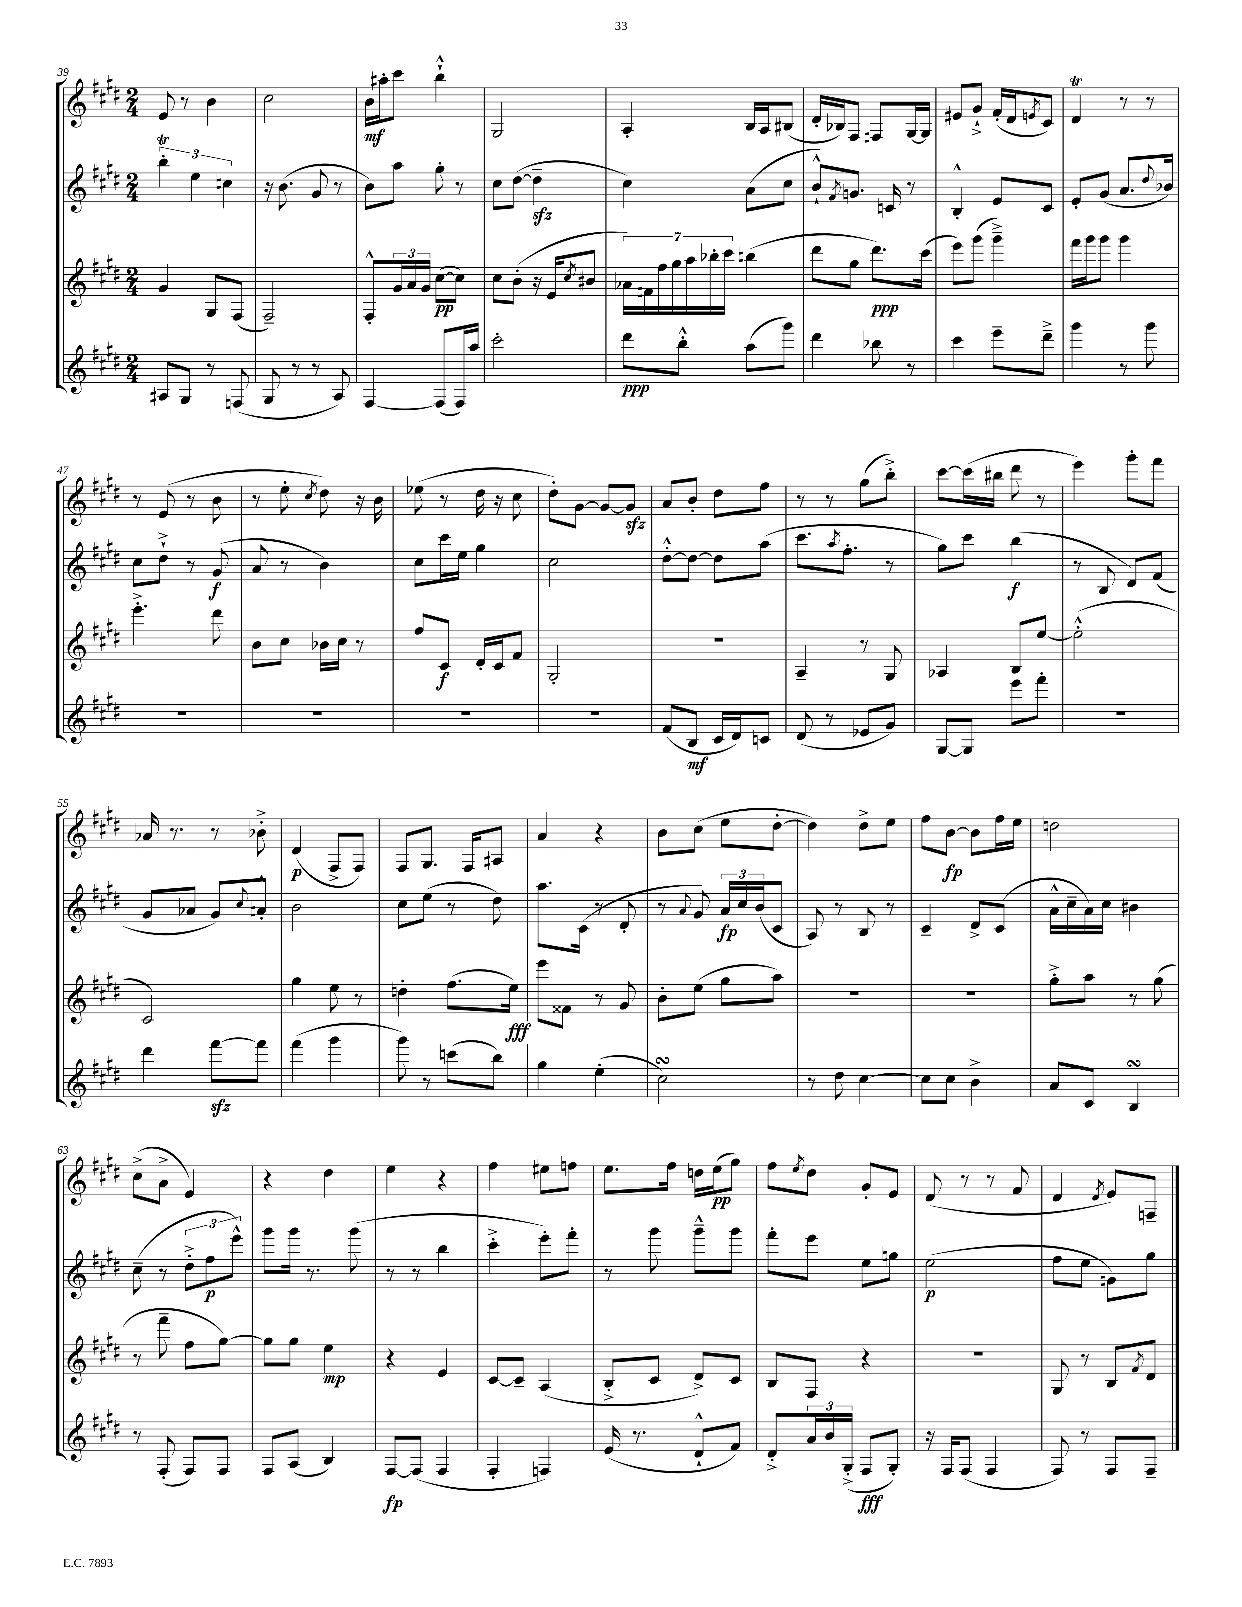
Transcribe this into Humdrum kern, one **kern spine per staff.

**kern	**dynam	**kern	**dynam	**kern	**dynam	**kern	**dynam
*part4	*part4	*part3	*part3	*part2	*part2	*part1	*part1
*staff4	*staff4	*staff3	*staff3	*staff2	*staff2	*staff1	*staff1
*clefG2	*	*clefG2	*	*clefG2	*	*clefG2	*
*k[f#c#g#d#]	*	*k[f#c#g#d#]	*	*k[f#c#g#d#]	*	*k[f#c#g#d#]	*
*M2/4	*	*M2/4	*	*M2/4	*	*M2/4	*
=39	=39	=39	=39	=39	=39	=39	=39
8A#X/L	.	4g#/	.	6bbT'\	.	8e/	.
8G#/J	.	.	.	.	.	8r	.
.	.	.	.	6ee\	.	.	.
8r	.	8G#/L	.	.	.	4b\	.
.	.	.	.	6ccn\	.	.	.
(8Fn/	.	(8F#/J	.	.	.	.	.
=40	=40	=40	=40	=40	=40	=40	=40
8G#/	.	2F#~/)	.	16r	.	2cc#\	.
.	.	.	.	(8.b\	.	.	.
8r	.	.	.	.	.	.	.
8r	.	.	.	8g#/	.	.	.
8A/)	.	.	.	8r	.	.	.
=41	=41	=41	=41	=41	=41	=41	=41
[4F#/	.	8F#'^^/L	.	8b\L)	.	16b\LL	mf
.	.	.	.	.	.	16aa#X'\J	.
.	.	24g#/L	.	8aa\J	.	8ccc#\J	.
.	.	24a/	.	.	.	.	.
.	.	24g#/JJ	.	.	.	.	.
(8F#/L]	.	([8cc#\L	pp	8gg#'\	.	4bb`^^\	.
16F#/L)	.	8cc#\J])	.	8r	.	.	.
16aa/JJ	.	.	.	.	.	.	.
=42	=42	=42	=42	=42	=42	=42	=42
2ccc#'\	.	8cc#\L	.	8cc#\L	.	2G#/	.
.	.	(8b'\J	.	([8dd#\J	.	.	.
.	.	16r	.	4dd#zz~\]	.	.	.
.	.	16e/KL	.	.	.	.	.
.	.	8qcc#/	.	.	.	.	.
.	.	8b#X/J	.	.	.	.	.
=43	=43	=43	=43	=43	=43	=43	=43
8ddd#\L	ppp	28a-X\LL)	.	4cc#\)	.	4A'/	.
.	.	28fn\	.	.	.	.	.
.	.	28ff#\	.	.	.	.	.
.	.	28gg#\	.	.	.	.	.
8bb'^^\J	.	.	.	.	.	.	.
.	.	28aa\	.	.	.	.	.
.	.	28bb-X'\	.	.	.	.	.
.	.	28ccc#\JJ	.	.	.	.	.
(8aa\L	.	(4bbn\	.	(8a\L	.	16B/LL	.
.	.	.	.	.	.	16A/J	.
8ggg#\J)	.	.	.	8cc#\J	.	(8B#X/J	.
=44	=44	=44	=44	=44	=44	=44	=44
4ddd#\	.	8ddd#\L	.	8b`^^/L)	.	16d#'/LL	.
.	.	.	.	.	.	16B-X/J)	.
.	.	.	.	8qf#/	.	.	.
.	.	8gg#\J	.	8.gn/J	.	8F#/J	.
8bb-X\	.	8.ddd#\L)	ppp	.	.	8Fn/L	.
.	.	.	.	16cn/	.	.	.
8r	.	.	.	8r	.	[16G#/L	.
.	.	(16ccc#\Jk	.	.	.	16G#/JJ]	.
=45	=45	=45	=45	=45	=45	=45	=45
4ccc#\	.	8eee\L)	.	4B'^^/	.	8e#X/L	.
.	.	(8ggg#\J	.	.	.	8g#`^/J	.
8eee~\L	.	4ggg#~^\)	.	8e/L	.	(16f#'/LL	.
.	.	.	.	.	.	16d#/J	.
.	.	.	.	.	.	8qen/	.
8ddd#~^\J	.	.	.	8c#/J	.	8c#/J)	.
=46	=46	=46	=46	=46	=46	=46	=46
4ggg#\	.	16fff#\LL	.	8e'/L	.	4d#t/	.
.	.	16ggg#\J	.	.	.	.	.
.	.	8ggg#\J	.	(8g#/J	.	.	.
8r	.	4ggg#\	.	8.a/L	.	8r	.
8ggg#\	.	.	.	.	.	8r	.
.	.	.	.	8qqdd#/	.	.	.
.	.	.	.	16b-X/Jk)	.	.	.
!!LO:LB:g=z
=47	=47	=47	=47	=47	=47	=47	=47
2r	.	4.eee'^\	.	8cc#\L	.	8r	.
.	.	.	.	8dd#`^\J	.	(8e/	.
.	.	.	.	8r	.	8r	.
.	.	8ddd#\	.	(8g#/	f	8b\	.
=48	=48	=48	=48	=48	=48	=48	=48
2r	.	8b\L	.	8a/	.	8r	.
.	.	8cc#\J	.	8r	.	8ee'\	.
.	.	.	.	.	.	8qcc#/	.
.	.	16b-X\LL	.	4b\)	.	8dd#\)	.
.	.	16cc#\JJ	.	.	.	.	.
.	.	8r	.	.	.	16r	.
.	.	.	.	.	.	16b\	.
=49	=49	=49	=49	=49	=49	=49	=49
2r	.	8ff#/L	.	8cc#\L	.	(8ee-X\	.
.	.	8c#/J	f	16ccc#\L	.	8r	.
.	.	.	.	16ee\JJ	.	.	.
.	.	16d#'/LL	.	4gg#\	.	16dd#\	.
.	.	16c#/J	.	.	.	16r	.
.	.	8f#/J	.	.	.	8cc#\	.
=50	=50	=50	=50	=50	=50	=50	=50
2r	.	2G#'/	.	2cc#\	.	8dd#'\L)	.
.	.	.	.	.	.	[8g#\J	.
.	.	.	.	.	.	8g#/L_	.
.	.	.	.	.	.	8g#zz/J]	.
=51	=51	=51	=51	=51	=51	=51	=51
(8f#/L	.	2r	.	[8dd#'^^\L	.	8a/L	.
8B/J	mf	.	.	8dd#\J_	.	8b'/J	.
16c#/LL	.	.	.	8dd#\L]	.	8dd#\L	.
16d#/J)	.	.	.	.	.	.	.
8cn/J	.	.	.	(8aa\J	.	8ff#\J	.
=52	=52	=52	=52	=52	=52	=52	=52
(8d#/	.	4A~/	.	8.ccc#\L	.	8r	.
8r	.	.	.	.	.	8r	.
.	.	.	.	8qaa/	.	.	.
.	.	.	.	8.ff#'\J	.	.	.
8e-X/L	.	8r	.	.	.	(8gg#\L	.
8g#/J)	.	8G#/	.	8r	.	8bb'^\J)	.
=53	=53	=53	=53	=53	=53	=53	=53
[8G#/L	.	4A-X/	.	8gg#\L)	.	[8ccc#\L	.
8G#/J]	.	.	.	8ccc#\J	.	(16ccc#\L]	.
.	.	.	.	.	.	16bb#X\JJ	.
8eee\L	.	8B/L	.	(4bb\	f	8ddd#\	.
8fff#'\J	.	[8ee/J	.	.	.	8r	.
=54	=54	=54	=54	=54	=54	=54	=54
2r	.	(2ee'^^\]	.	8r	.	4eee\)	.
.	.	.	.	8B/	.	.	.
.	.	.	.	8d#/L)	.	8ggg#'\L	.
.	.	.	.	(8f#/J	.	8fff#\J	.
!!LO:LB:g=z
=55	=55	=55	=55	=55	=55	=55	=55
4ddd#\	.	2c#/)	.	8g#/L	.	16a-X/	.
.	.	.	.	.	.	8.r	.
.	.	.	.	8a-X/J	.	.	.
[8fff#zz\L	.	.	.	8g#/L)	.	8r	.
.	.	.	.	8qqcc#/	.	.	.
8fff#\J]	.	.	.	8an'^^/J	.	8b-X'^\	.
=56	=56	=56	=56	=56	=56	=56	=56
(4fff#\	.	4gg#\	.	2b\	.	(4d#/	p
4ggg#\	.	8ee\	.	.	.	8F#^/L	.
.	.	8r	.	.	.	8F#/J)	.
=57	=57	=57	=57	=57	=57	=57	=57
8ggg#\)	.	4ddn'\	.	8cc#\L	.	8F#/L	.
8r	.	.	.	(8ee\J	.	8.G#/J	.
(8cccn\L	.	(8.ff#\L	.	8r	.	.	.
.	.	.	.	.	.	16F#/KL	.
8bb\J)	.	.	.	8dd#\)	.	8A#X/J	.
.	.	16ee\Jk)	fff	.	.	.	.
=58	=58	=58	=58	=58	=58	=58	=58
4gg#\	.	8eee\L	.	8.aa\L	.	4a/	.
.	.	8f##X\J	.	.	.	.	.
.	.	.	.	(16c#\Jk	.	.	.
(4ee'\	.	8r	.	8r	.	4r	.
.	.	8g#/	.	8d#'/	.	.	.
=59	=59	=59	=59	=59	=59	=59	=59
2cc#sSSS\)	.	8b'\L	.	8r	.	8b\L	.
.	.	.	.	8qqa/	.	.	.
.	.	(8ee\J	.	8g#/)	.	(8cc#\J	.
.	.	8gg#\L	.	24a/LL	fp	8ee\L	.
.	.	.	.	24cc#/	.	.	.
.	.	.	.	(24b/J	.	.	.
.	.	8aa\J)	.	8c#/J	.	[8dd#'\J	.
=60	=60	=60	=60	=60	=60	=60	=60
8r	.	2r	.	8A/)	.	4dd#\])	.
8dd#\	.	.	.	8r	.	.	.
[4cc#\	.	.	.	8B/	.	8dd#^\L	.
.	.	.	.	8r	.	8ee\J	.
=61	=61	=61	=61	=61	=61	=61	=61
8cc#\L]	.	2r	.	4c#~/	.	8ff#\L	.
8cc#\J	.	.	.	.	.	[8b\J	fp
4b^\	.	.	.	8d#^/L	.	8b\L]	.
.	.	.	.	(8c#/J	.	16ff#\L	.
.	.	.	.	.	.	16ee\JJ	.
=62	=62	=62	=62	=62	=62	=62	=62
8a/L	.	8gg#'^\L	.	16a^^\LL	.	2ddn\	.
.	.	.	.	16cc#~\	.	.	.
8c#/J	.	8aa\J	.	16a\)	.	.	.
.	.	.	.	16cc#\JJ	.	.	.
4BsSSS/	.	8r	.	4b#X\	.	.	.
.	.	(8gg#\	.	.	.	.	.
!!LO:LB:g=z
=63	=63	=63	=63	=63	=63	=63	=63
8r	.	8r	.	(8cc#~\	.	(8cc#^\L	.
(8F#'/	.	8fff#~\	.	8r	.	8a^\J	.
8F#/L)	.	8ff#\L	.	12dd#'^\L	.	4e/)	.
.	.	.	.	12ff#\	p	.	.
8F#/J	.	[8gg#\J)	.	.	.	.	.
.	.	.	.	12eee^^\J)	.	.	.
=64	=64	=64	=64	=64	=64	=64	=64
8F#/L	.	8gg#\L]	.	8ggg#\L	.	4r	.
(8A/J	.	8gg#\J	.	16ggg#\Jk	.	.	.
.	.	.	.	8.r	.	.	.
4B/)	.	4ee\	mp	.	.	4dd#\	.
.	.	.	.	(8ggg#\	.	.	.
=65	=65	=65	=65	=65	=65	=65	=65
[8F#/L	fp	4r	.	8r	.	4ee\	.
(8F#/J]	.	.	.	8r	.	.	.
4F#/	.	4e/	.	4bb\	.	4r	.
=66	=66	=66	=66	=66	=66	=66	=66
4F#'/	.	[8c#/L	.	4ccc#'^\	.	4ff#\	.
.	.	8c#~/J]	.	.	.	.	.
4Fn/)	.	(4A/	.	8eee'\L)	.	8ee#X\L	.
.	.	.	.	8fff#'\J	.	8ffn\J	.
=67	=67	=67	=67	=67	=67	=67	=67
(16e/	.	8B'^/L	.	8r	.	8.ee\L	.
8.r	.	.	.	.	.	.	.
.	.	8c#/J	.	8ggg#\	.	.	.
.	.	.	.	.	.	16ff#\Jk	.
8d#`^^/L	.	8d#^/L)	.	8ggg#~^^\L	.	16ddn\LL	.
.	.	.	.	.	.	(16ee\J	pp
8f#/J)	.	8c#/J	.	8ggg#\J	.	8gg#\J)	.
=68	=68	=68	=68	=68	=68	=68	=68
8d#'^/L	.	8B/L	.	8fff#'\L	.	8ff#\L	.
.	.	.	.	.	.	8qee/	.
24a/L	.	8F#/J	.	8eee\J	.	8dd#\J	.
24b/	.	.	.	.	.	.	.
(24G#'^/JJ	.	.	.	.	.	.	.
8F#/L	fff	4r	.	8ee\L	.	8g#'/L	.
8G#'/J)	.	.	.	8ggn\J	.	8e/J	.
=69	=69	=69	=69	=69	=69	=69	=69
16r	.	2r	.	(2ee\	p	(8d#/	.
16F#/KL	.	.	.	.	.	.	.
(8F#/J	.	.	.	.	.	8r	.
4F#/	.	.	.	.	.	8r	.
.	.	.	.	.	.	8f#/	.
=70	=70	=70	=70	=70	=70	=70	=70
8F#/)	.	8G#/	.	8ff#\L	.	4d#/	.
8r	.	8r	.	8ee\J	.	.	.
.	.	.	.	.	.	8qd#/	.
8F#/L	.	8B/L	.	8gn\L)	.	8e/L)	.
.	.	8qf#/	.	.	.	.	.
8F#~/J	.	8d#/J	.	8gg#\J	.	8Fn~/J	.
==	==	==	==	==	==	==	==
*-	*-	*-	*-	*-	*-	*-	*-
